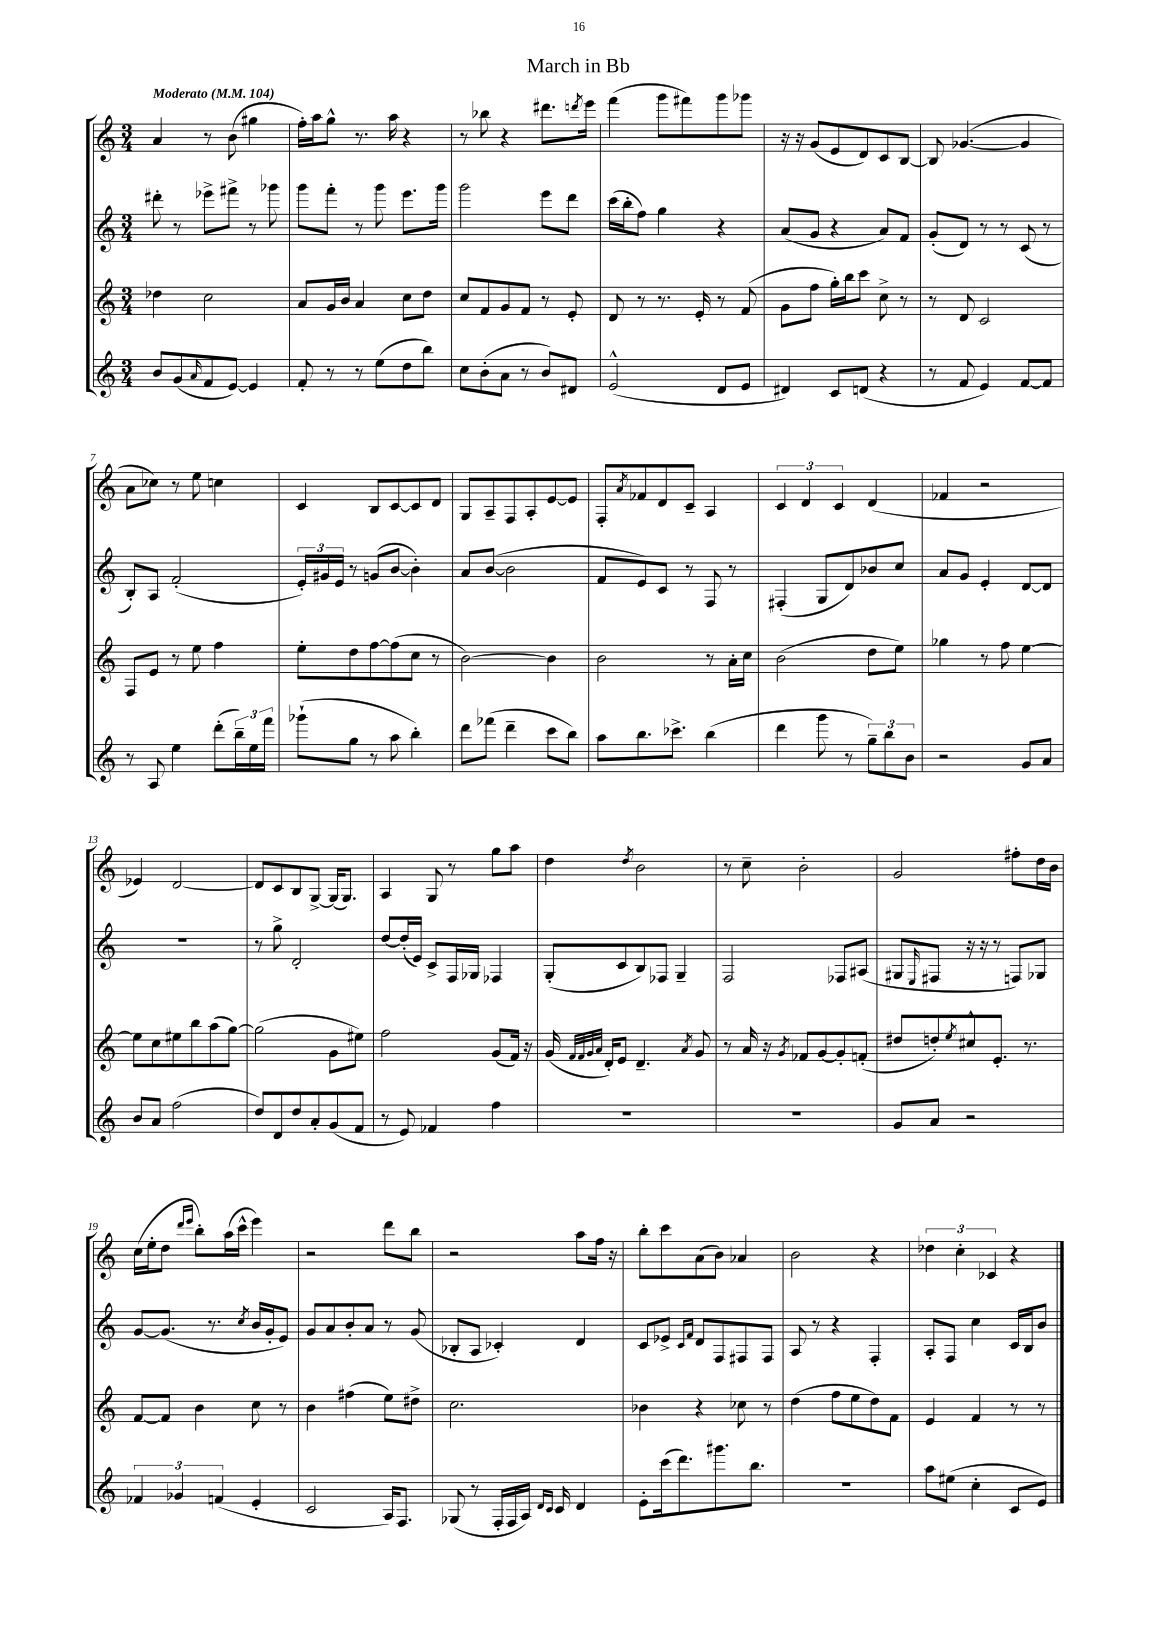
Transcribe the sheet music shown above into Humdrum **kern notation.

**kern	**kern	**kern	**kern
*part4	*part3	*part2	*part1
*staff4	*staff3	*staff2	*staff1
*clefG2	*clefG2	*clefG2	*clefG2
*k[]	*k[]	*k[]	*k[]
*M3/4	*M3/4	*M3/4	*M3/4
*MM104	*MM104	*MM104	*MM104
=1	=1	=1	=1
!	!	!	!LO:TX:a:B:t=Moderato
8b/L	4dd-X\	8ddd#X'\	4a/
(8g/	.	8r	.
16qqa/	.	.	.
8f/	2cc\	8eee-X^\L	8r
[8e/J)	.	8fff#X^\J	(8b\
4e/]	.	8r	4gg#X\
.	.	8ggg-X\	.
=2	=2	=2	=2
8f'/	8a/L	8ggg\L	16ff'\LL)
.	.	.	16aa\J
8r	16g/L	8fff'\J	8gg^^\J
.	16b/JJ	.	.
8r	4a/	8r	8.r
(8ee\L	.	8ggg\	.
.	.	.	16aa\
8dd\	8cc\L	8.eee\L	4r
8bb\J)	8dd\J	.	.
.	.	16ggg\Jk	.
=3	=3	=3	=3
8cc\L	8cc/L	2ggg\	8r
(8b'\	8f/	.	8bb-X\
8a\J	8g/	.	4r
8r	8f/J	.	.
8b/L)	8r	8eee\L	8.ddd#X\L
8d#X/J	8e'/	8ddd\J	.
.	.	.	8qdddn/
.	.	.	16eee\Jk
=4	=4	=4	=4
(2e^^/	8d/	(16ccc\LL	(4fff\
.	.	16bb'\J	.
.	8r	8ff\J)	.
.	8.r	4gg\	8ggg\L
.	.	.	8fff#X\)
.	16e'/	.	.
8d/L	8r	4r	8ggg\
8e/J	(8f/	.	8ggg-X\J
=5	=5	=5	=5
4d#X/)	8g\L	(8a/L	16r
.	.	.	16r
.	8ff\J	8g/J	(8g/L
8c/L	16gg'\LL)	4r	8e/
.	16bb\J	.	.
(8dn/J	8ccc\J	.	8d/)
4r	8cc^\	8a/L)	8c/
.	8r	8f/J	[8B/J
=6	=6	=6	=6
8r	8r	(8g'/L	8B/]
8f/	8d/	8d/J)	([4.g-X/
4e/)	2c/	8r	.
.	.	8r	.
[8f/L	.	(8c/	4g-/]
8f/J]	.	8r	.
!!LO:LB:g=z
=7	=7	=7	=7
8r	8F/L	8B'/L)	8a\L
8A/	8e/J	8A/J	8cc-X\J)
4ee\	8r	(2f'/	8r
.	8ee\	.	8ee\
(8ddd'\L	4ff\	.	4ccn\
24bb~\L)	.	.	.
24ee\	.	.	.
24fff\JJ	.	.	.
=8	=8	=8	=8
(8ggg-X`\L	8ee'\L	24e'/LL)	4c/
.	.	24g#X/	.
.	.	24e/JJ	.
8gg\J	8dd\	8r	.
8r	[8ff\	(8gn/L	8B/L
8aa\	(8ff\]	[8b/J	[8c/
4bb'\)	8cc\J	4b'\])	8c/]
.	8r	.	8d/J
=9	=9	=9	=9
8ddd\L	[2b\)	8a/L	8G/L
(8fff-X\J	.	([8b/J	8A~/
4ddd~\	.	2b\]	8F/
.	.	.	8A'/
8ccc\L	4b\]	.	[8e/
8bb\J)	.	.	8e/J]
=10	=10	=10	=10
8aa\L	2b\	8f/L	8F'/L
.	.	.	8qa/
8.bb\	.	8e/)	8f-X/
.	.	8c/J	8d/
8.ccc-X^\J	.	.	.
.	.	8r	8c~/J
(4bb\	8r	8F/	4A/
.	16a'\LL	8r	.
.	16cc\JJ	.	.
=11	=11	=11	=11
4ddd\	(2b\	(4F#X'/	6c/
.	.	.	6d/
8ggg\	.	8G/L	.
.	.	.	6c/
8r	.	8d/)	.
12gg~\L)	8dd\L	8b-X/	(4d/
12bb\	.	.	.
.	8ee\J)	8cc/J	.
12b\J	.	.	.
=12	=12	=12	=12
2r	4gg-X\	8a/L	4f-X/
.	.	8g/J	.
.	8r	4e'/	2r
.	8ff\	.	.
8g/L	[4ee\	[8d/L	.
8a/J	.	8d/J]	.
!!LO:LB:g=z
=13	=13	=13	=13
8b/L	8ee\L]	2.r	4e-X/)
8a/J	8cc\	.	.
(2ff\	8ee#X\	.	[2d/
.	8bb\	.	.
.	(8aa\	.	.
.	[8gg\J)	.	.
=14	=14	=14	=14
8dd/L)	(2gg\]	8r	8d/L]
8d/	.	8gg^\	8c/
8dd/	.	2d'/	8B/
8a'/	.	.	[8G^/J
(8g/	8g\L	.	(16G/KL]
.	.	.	8.G/J)
8f/J	8ee#X\J)	.	.
=15	=15	=15	=15
8r	2ff\	[8dd/L	4A/
8e/)	.	(16dd'/L]	.
.	.	16e/JJ)	.
4f-X/	.	8c^/L	8G/
.	.	16F/L	8r
.	.	16G-X/JJ	.
4ff\	(8g/L	4F-X/	8gg\L
.	16f/Jk)	.	8aa\J
.	16r	.	.
=16	=16	=16	=16
2.r	(16g/	(8G'/L	4dd\
.	32qqf/LLL	.	.
.	32qqf/	.	.
.	32qqg/	.	.
.	32qqa/JJJ	.	.
.	16d'/KL)	.	.
.	8e/J	8c/	.
.	.	.	8qdd/
.	4.d~/	8B/)	2b\
.	.	8F-X/J	.
.	.	4G~/	.
.	8qa/	.	.
.	8g/	.	.
=17	=17	=17	=17
2.r	8r	2F/	8r
.	16a/	.	8cc~\
.	16r	.	.
.	8qg/	.	.
.	8f-X/L	.	2b'\
.	[8g/	.	.
.	8g'/]	8F-X/L	.
.	(8fn'/J	(8A#X/J	.
=18	=18	=18	=18
8g/L	8dd#X/L	8G#X/L	2g/
.	.	16qqE/	.
8a/J	8ddn'/)	8F#X/J	.
.	8qee/	.	.
2r	8cc#X^^/	16r	.
.	.	16r	.
.	8.e'/J	8r	.
.	.	8Fn/L)	8ff#X'\L
.	8.r	.	.
.	.	8G-X/J	16dd\L
.	.	.	16b\JJ
!!LO:LB:g=z
=19	=19	=19	=19
6f-X/	[8f/L	[8g/L	(16cc\LL
.	.	.	16ee'\J
.	8f/J]	(8.g/J]	8dd\J
6g-X/	.	.	.
.	.	.	16qqddd/LL
.	.	.	16qqeee/JJ
.	4b\	.	8bb'\L)
.	.	8.r	.
(6fn/	.	.	.
.	.	.	(16aa\L
.	.	.	16ccc^^\JJ
.	.	8qcc/	.
4e'/	8cc\	16b/LL	4eee\)
.	.	16g'/J	.
.	8r	8e/J)	.
=20	=20	=20	=20
2c/	4b\	8g/L	2r
.	.	8a/	.
.	(4ff#X\	8b'/	.
.	.	8a/J	.
16A/KL)	8ee\L)	8r	8ddd\L
8.F/J	.	.	.
.	8dd#X^\J	(8g/	8bb\J
=21	=21	=21	=21
(8G-X/	2.cc\	8B-X'/L	2r
8r	.	8A/J	.
16F'/LL	.	4c-X'/)	.
16F/	.	.	.
16A/JJ)	.	.	.
16qqd/LL	.	.	.
16qqc/JJ	.	.	.
16c/	.	.	.
4d/	.	4d/	8aa\L
.	.	.	16ff\Jk
.	.	.	16r
=22	=22	=22	=22
8e'\L	4b-X\	8c/L	8bb'\L
(16ccc\k	.	8e-X^/J	8ccc\
8.ddd\)	.	.	.
.	.	16qqc/LL	.
.	.	16qqf/JJ	.
.	4r	8d/L	(8a\
8.ggg#X\	.	8F/	8b\J)
.	8cc-X\	8F#X/	4a-X/
8.bb\J	.	.	.
.	8r	8F#/J	.
=23	=23	=23	=23
2.r	(4dd\	8A/	2b\
.	.	8r	.
.	8ff\L	4r	.
.	8ee\	.	.
.	8dd\)	4F'/	4r
.	8f\J	.	.
=24	=24	=24	=24
8aa\L	4e/	8A'/L	6dd-X\
(8ee#X\J	.	8F/J	.
.	.	.	6cc'\
4cc'\	4f/	4cc\	.
.	.	.	6c-X/
8c/L	8r	16c/LL	4r
.	.	16B/J	.
8e/J)	8r	8b/J	.
==	==	==	==
*-	*-	*-	*-
